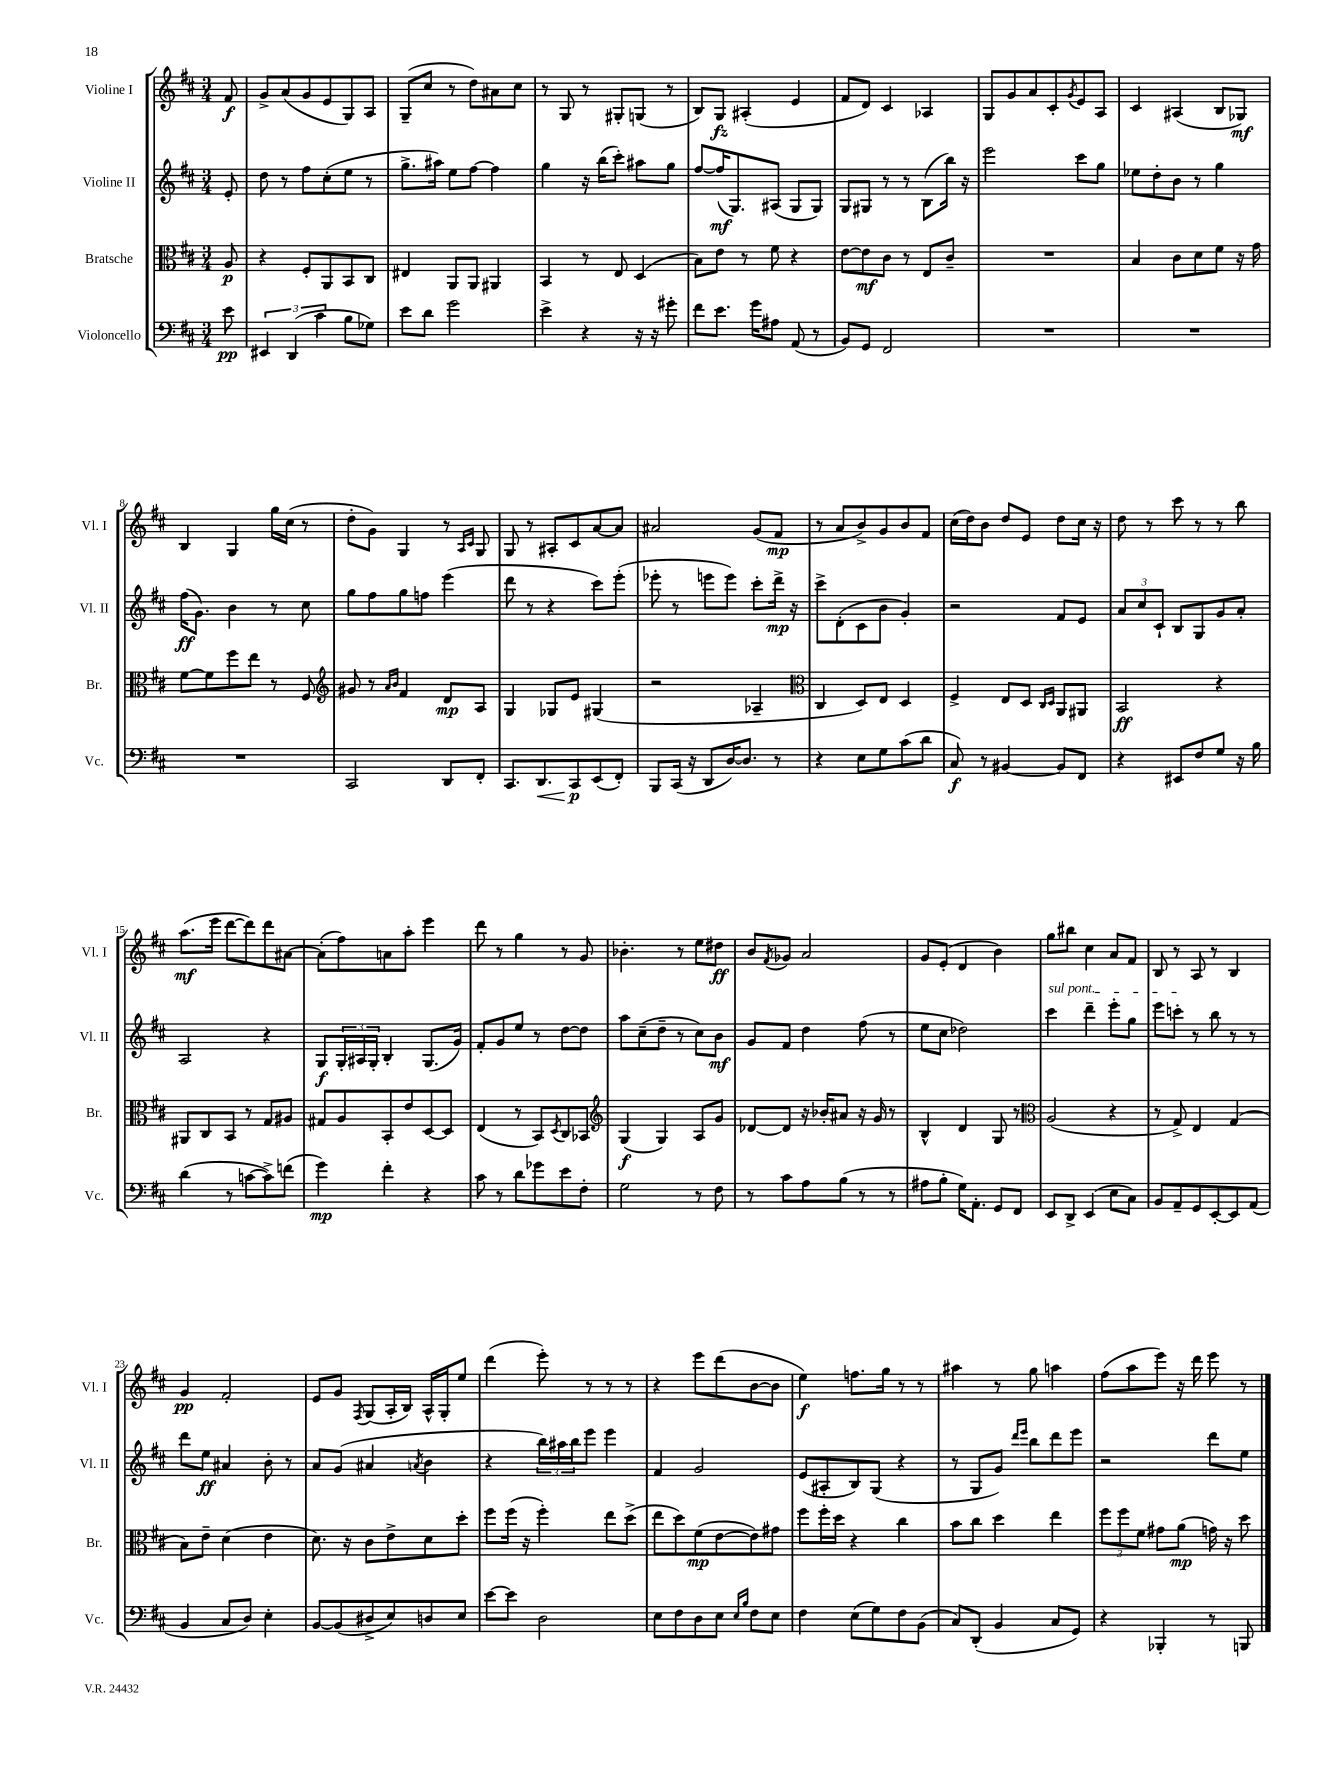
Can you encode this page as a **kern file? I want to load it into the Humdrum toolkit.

**kern	**kern	**kern	**kern
*staff4	*staff3	*staff2	*staff1
*clefF4	*clefC3	*clefG2	*clefG2
*k[f#c#]	*k[f#c#]	*k[f#c#]	*k[f#c#]
*M3/4	*M3/4	*M3/4	*M3/4
8e	8A	8e'	8f#
=	=	=	=
6EE#	4r	8dd	8g^
.	.	8r	(8a
(6DD	.	.	.
.	8F#'	8ff#	8g
6c#	.	.	.
.	8AA	(8cc#'	8e
8B	8BB	8ee	8G)
8G-)	8C#	8r	8A
=	=	=	=
8e	4E#	8.gg^	(8G~
8d	.	.	8cc#
.	.	16aa#)	.
2g	8AA	8ee	8r
.	8AA	[8ff#	8dd)
.	4AA#	4ff#]	8a#
.	.	.	8cc#
=	=	=	=
4e^	4BB	4gg	8r
.	.	.	8G
4r	8r	16r	8r
.	.	(16bb	.
.	8E	8ccc#')	8G#'
16r	(4D	8aa#	(8G
16r	.	.	.
8g#'	.	8gg	8r
=	=	=	=
8f#	8B)	[8ff#	8B)
8.e	8e	(16ff#]	8G
.	.	8.G)	.
.	8r	.	(4A#'
16g	.	.	.
8A#	8f#	(8A#	.
(8AA	4r	8G	4e
8r	.	8G)	.
=	=	=	=
8BB)	[8e	8G	8f#
8GG	8e]	8G#	8d)
2FF#	8c#	8r	4c#
.	8r	8r	.
.	8E	(8B	4A-
.	8c#~	16bb)	.
.	.	16r	.
=	=	=	=
2.r	2.r	2eee	8G
.	.	.	8g
.	.	.	8a
.	.	.	8c#'
.	.	.	8qg
.	.	8ccc#	8e
.	.	8gg	8A
=	=	=	=
2.r	4B	8ee-	4c#
.	.	8dd'	.
.	8c#	8b	(4A#
.	8d	8r	.
.	8f#	4gg	8B
.	16r	.	8G-)
.	16g	.	.
=	=	=	=
2.r	[8f#	(16ff#	4B
.	.	8.g)	.
.	8f#]	.	.
.	8ff#	4b	4G
.	8ee	.	.
.	8r	8r	16gg
.	.	.	(16cc#
.	8F#	8cc#	8r
=	=	=	=
*	*clefG2	*	*
2CC#	8g#	8gg	8dd'
.	8r	8ff#	8g)
.	16qqa	.	.
.	16qqb	.	.
.	4f#	8gg	4G
.	.	8ff	.
8DD	8d	(4eee	8r
.	.	.	16qqA
.	.	.	16qqc#
8FF#'	8A	.	8G
=	=	=	=
8.CC#	4G	8ddd	8G
.	.	8r	8r
8.DD	.	.	.
.	8G-	4r	8A#'
8CC#	8e	.	8c#
(8EE	(4G#	8ccc#)	[8a
8FF#')	.	(8eee'	8a]
=	=	=	=
8BBB	2r	8eee-'	2a#
(16CC#	.	8r	.
16r	.	.	.
8DD	.	8eee	.
[16D)	.	8eee)	.
8.D]	.	.	.
.	4A-~	8ccc#'	(8g
8r	.	16ddd^	8f#
.	.	16r	.
=	=	=	=
*	*clefC3	*	*
4r	4C#	8ccc#^	8r
.	.	(8d'	8a
8E	8D)	8c#	8b^)
8G	8E	8b	8g
(8c#	4D	4g')	8b
8d	.	.	8f#
=	=	=	=
8C#)	4F#^	2r	(16cc#
.	.	.	16dd)
8r	.	.	8b
[4BB#	8E	.	8dd
.	8D	.	8e
.	16qqC#	.	.
.	16qqD	.	.
8BB#]	8AA	8f#	8dd
8FF#	8AA#	8e	16cc#
.	.	.	16r
=	=	=	=
4r	2BB	12a	8dd
.	.	12cc#	.
.	.	.	8r
.	.	12c#`	.
8EE#	.	8B	8ccc#
8F#	.	8G	8r
8G	4r	8g	8r
16r	.	8a'	8bb
16B	.	.	.
=	=	=	=
(4d	8AA#	2A	(8.aa
.	8C#	.	.
.	.	.	16eee
8r	8BB	.	[8ddd
[8c	8r	.	8ddd])
8c^])	8G	4r	8ddd
(8f	8A#	.	[8a#
=	=	=	=
4g)	8G#	8G	(8a#']
.	8A	24G'	8ff#)
.	.	24A#	.
.	.	24G'	.
4f#'	8BB'	4B'	8a
.	8e	.	8aa'
4r	[8D	(8.G	4eee
.	8D]	.	.
.	.	16g)	.
=	=	=	=
8c#	(4E	8f#'	8ddd
8r	.	8g	8r
8d	8r	8ee	4gg
8g-	8BB)	8r	.
.	8qD	.	.
8e	8C#	[8dd	8r
8F#'	8BB-	8dd]	8g
=	=	=	=
*	*clefG2	*	*
2G	(4G	8aa	4.b-'
.	.	(8cc#~	.
.	4G)	8dd~	.
.	.	8r	8r
8r	8A	8cc#)	8ee
8F#	8g	8b	8dd#
=	=	=	=
8r	[8d-	8g	8b
.	.	.	8qf#
8c#	8d-]	8f#	8g-
8A	16r	4dd	2a
.	16b-'	.	.
(8B	8a#	.	.
8r	16r	(8ff#	.
.	16g	.	.
8r	8r	8r	.
=	=	=	=
8A#	4B^^	8ee	8g
8B'	.	8cc#	(8e'
16G)	4d	2dd-)	4d
8.AA'	.	.	.
8GG	8G	.	4b)
8FF#	8r	.	.
=	=	=	=
*	*clefC3	*	*
8EE	(2A	4ccc#	8gg
8DD^	.	.	8bb#
(4EE	.	4ddd~	4cc#
8E	4r	8eee'	8a
8C#)	.	8gg	8f#
=	=	=	=
8BB	8r	8eee	8B
8AA~	8G^)	8ccc'	8r
8GG	4E	8r	8A
[8EE'	.	8bb	8r
8EE]	(4G	8r	4B
(8AA	.	8r	.
=	=	=	=
4BB	8B)	8ddd	4g
.	8e~	8ee	.
8C#	(4d	4a#	2f#'
8D)	.	.	.
4E'	4e	8b'	.
.	.	8r	.
=	=	=	=
[8BB	8.d)	8a	8e
(8BB]	.	(8g	8g
.	16r	.	.
.	.	.	8qF#
8D#^	8c#	4a#	(8G
8E)	8e^	.	16A'
.	.	.	16B)
.	.	8qa	.
8D	8d	4b	16A^^
.	.	.	16G'
8E	8dd'	.	8ee
=	=	=	=
[8e	8ff#	4r	(4ddd
8e]	(16ff#	.	.
.	16r	.	.
2D	4ff#')	24bb)	8eee')
.	.	24aa#	.
.	.	24bb	.
.	.	8eee	8r
.	8ee	4eee	8r
.	(8dd^	.	8r
=	=	=	=
8E	8ee	4f#	4r
8F#	8dd)	.	.
8D	(8f#	2g	8eee
8E	[8e	.	(8ddd
16qqE	.	.	.
16qqB	.	.	.
8F#	8e])	.	[8b
8E	8g#	.	8b]
=	=	=	=
4F#	8ff#	(8e	4ee)
.	16ff#'	8A#'	.
.	16dd	.	.
(8E	4r	8B)	8.ff
8G)	.	(8G	.
.	.	.	16gg
8F#	4cc#	4r	8r
(8BB	.	.	8r
=	=	=	=
8C#)	8b	8r	4aa#
(8DD'	8cc#	8G	.
4BB	4dd	8g)	8r
.	.	16qqddd	.
.	.	16qqeee	.
.	.	8bb	8gg
8C#	4ee	8ddd	4aa
8GG)	.	8eee	.
=	=	=	=
4r	12ff#	2r	(8ff#
.	12ff#	.	.
.	.	.	8aa
.	12f#	.	.
4BBB-'	8g#	.	8eee)
.	(8a	.	16r
.	.	.	16ddd
8r	16g)	8ddd	8eee
.	16r	.	.
8BBB	8dd	8ee	8r
==	==	==	==
*-	*-	*-	*-
